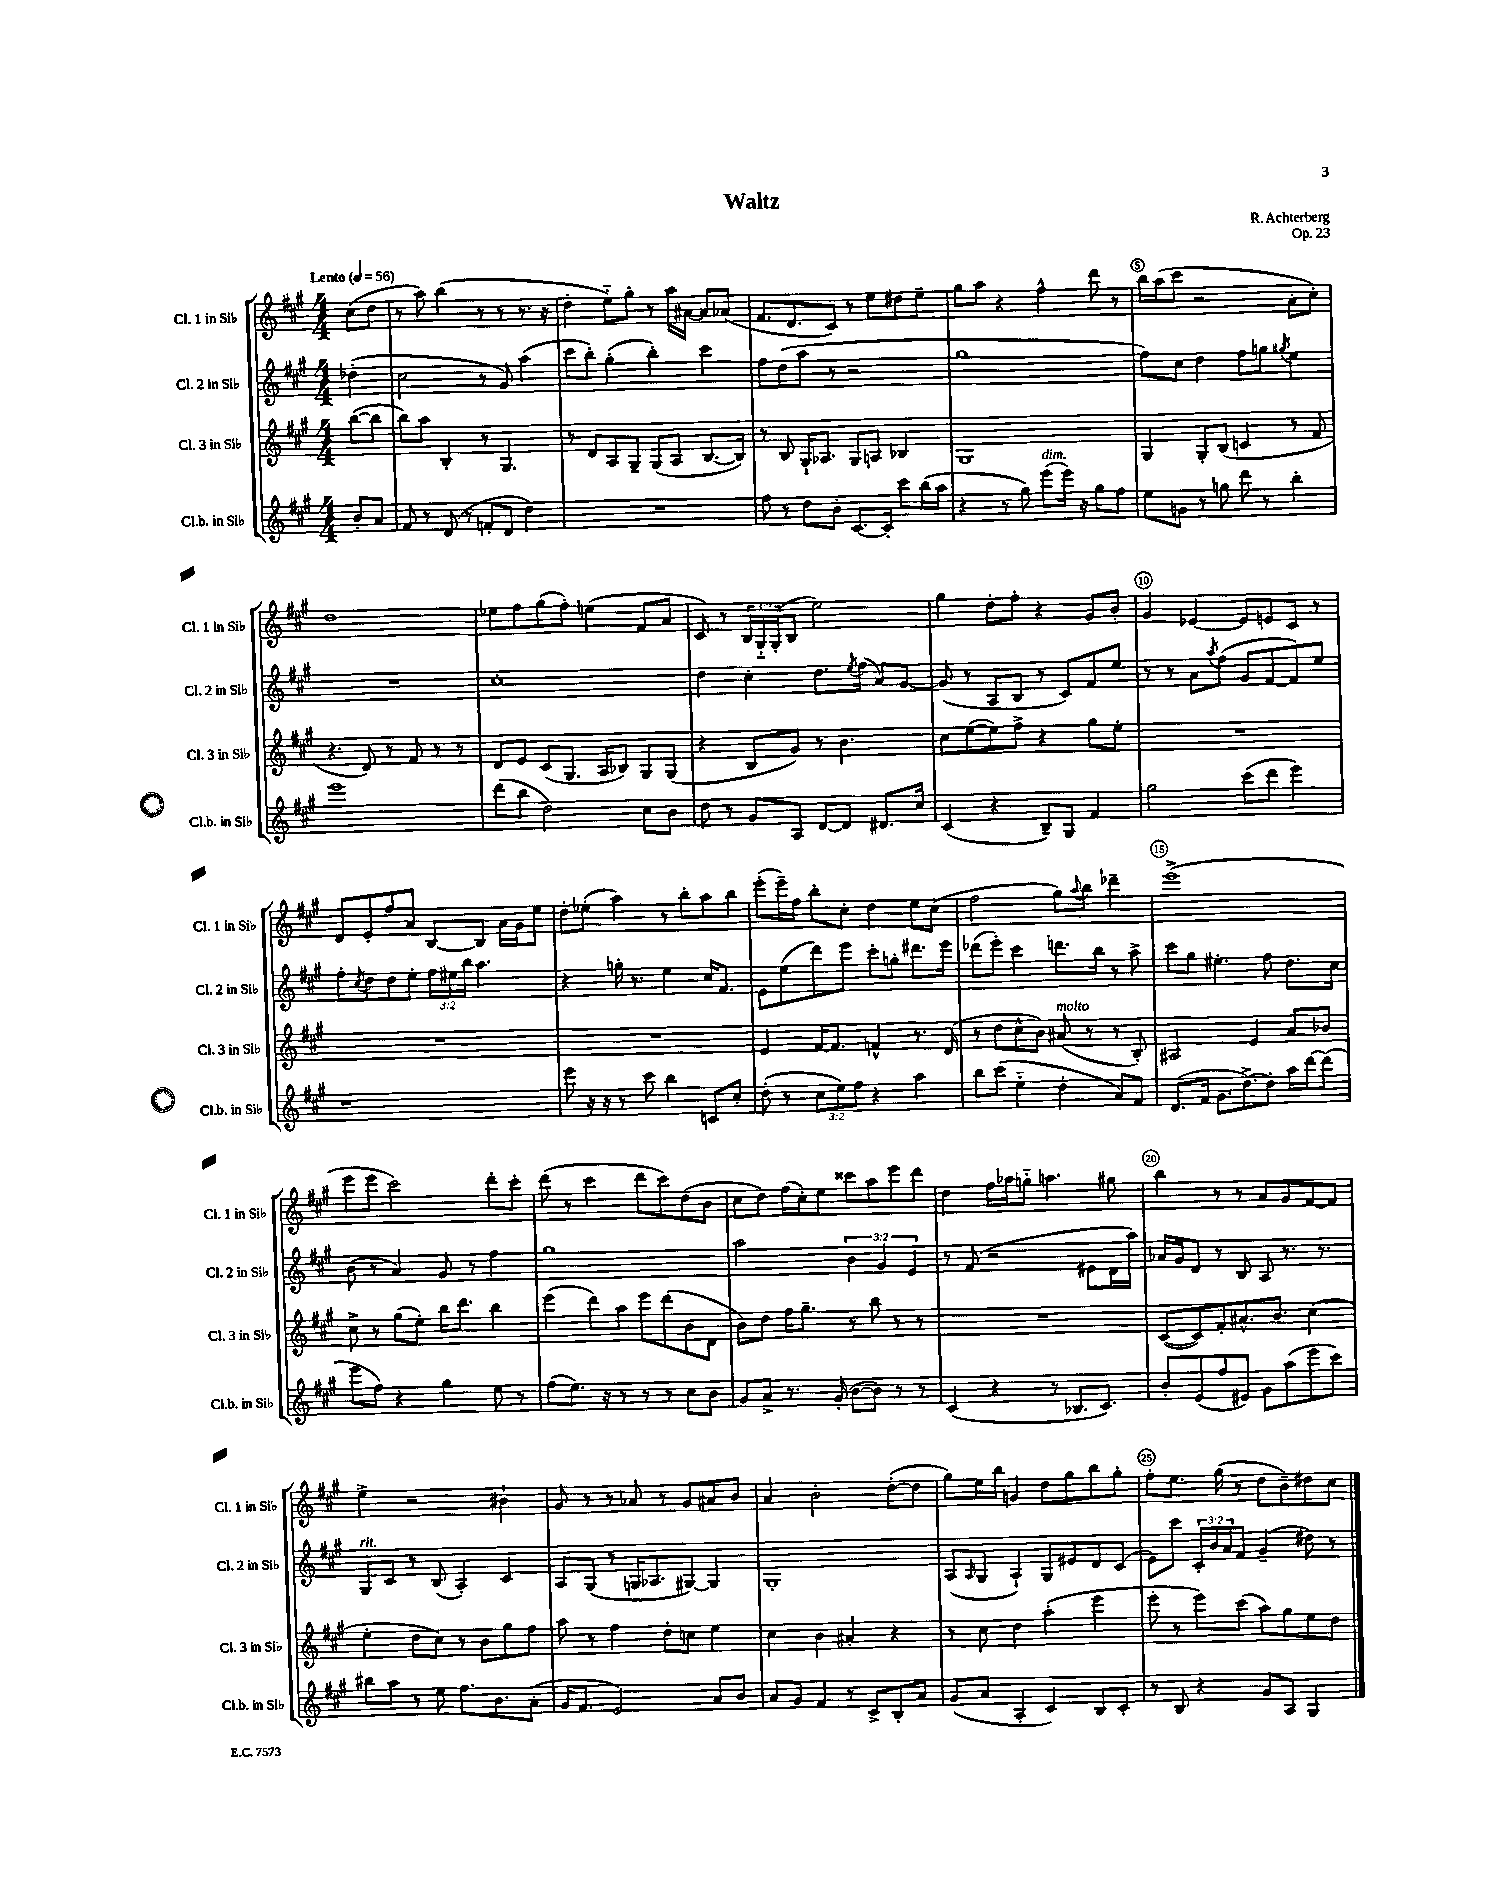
\header { title = "Waltz" composer = "R. Achterberg" opus = "Op. 23" }
<<
\new StaffGroup <<
\new Staff = "s0" \with { instrumentName = "Cl. 1 in Sib" shortInstrumentName = "Cl. 1 in Sib" } {
    \clef treble \key a \major \numericTimeSignature \time 4/4 \override Staff.TupletNumber.text = #tuplet-number::calc-fraction-text \partial 4 \tempo "Lento" 4 = 56
    cis''8( d''8 |
    r8 a''8) b''4( r8 r8 r8. r16 |
    d''4-. e''8-_) gis''8-. r8 a''16 ais'16~ ais'8 aes'8( |
    fis'8. d'8. cis'8) r8 e''8 dis''8 e''8-- |
    gis''8 a''8 r4 fis''4-^ d'''8 r8 |
    b''16 a''16( cis'''8 r2 a'8-. cis''8-.) |
    d''1 |
    ees''8 fis''8 gis''8( fis''8-.) e''4( fis'8 a'8 |
    cis'8) r8 \tuplet 3/2 { b16 gis16-_ gis16-.( } b8 e''2) |
    gis''4 d''8-. fis''8-. r4 gis'8 b'8-. |
    gis'4 ees'4~ ees'8 e'8 cis'8 r8 |
    d'8 e'8-. fis''8 a'8 b8~ b8 a'16 gis'16 e''8 |
    d''8-. ees''8-.( a''4) r8 b''8-. a''8 b''8 |
    e'''8-.( e'''16--) fis''16 b''8-. cis''8-. d''4 e''8 cis''8( |
    fis''2 gis''8) \appoggiatura { a''8 } b''8 des'''4-- |
    e'''1->( |
    e'''8 e'''8 cis'''2) d'''8-. cis'''8-. |
    d'''8( r8 cis'''4 d'''8 cis'''8) d''8( b'8 |
    cis''8 d''8) fis''16( cis''16-.) e''8 cisis'''8 a''8 e'''8 d'''8 |
    d''4 fis''16 aes''16 g''8-_ a''4. gis''8 |
    b''4 r8 r8 a'8 gis'8 fis'8~ fis'8 |
    e''4-> r2 bis'4-! |
    gis'8 r8 r8 aes'8 r8 gis'8 ais'8 b'8 |
    a'4 b'2-. d''8~-.( d''8 |
    gis''8) e''16 b''16 g'4 d''8 gis''8 b''8 gis''8-. |
    fis''8-. e''8. gis''16( r8 d''8 b'8--) dis''8 cis''8 \bar "|." |
}
\new Staff = "s1" \with { instrumentName = "Cl. 2 in Sib" shortInstrumentName = "Cl. 2 in Sib" } {
    \clef treble \key a \major \numericTimeSignature \time 4/4 \override Staff.TupletNumber.text = #tuplet-number::calc-fraction-text \partial 4
    des''4-.( |
    cis''2 r8 gis'8) a''4( |
    cis'''8 b''8-.) gis''4-.( b''4-.) cis'''4 |
    fis''8 d''8( a''8 r8 r2 |
    gis''1 |
    fis''8) cis''8 d''4 fis''8 g''8 \acciaccatura { gis''8 } e''4 |
    R1 |
    cis''1-. |
    d''4 cis''4-. d''8. \acciaccatura { e''8 } fis''16( a'8) gis'8~ |
    gis'8( r8 a8 b8 r8 cis'8) fis'8 e''8 |
    r8 r8 a'8 \acciaccatura { a''8 } fis''8( gis'8 fis'8~ fis'8) e''8 |
    fis''8-. \acciaccatura { cis''8 } d''8 d''8 e''8-. \tuplet 3/2 { fis''16 eis''16 b''16 } a''4. |
    r4 g''16-. r8. e''4 cis''16 fis'8. |
    e'8 e''8( d'''8) e'''8 cis'''8-. g''8-. dis'''8. e'''16 |
    des'''8( e'''8-.) cis'''4 d'''8. b''16 r8 a''8-> |
    cis'''8 gis''8 eis''4.-. fis''8 d''8. cis''16 |
    b'8( r8 a'4) gis'8 r8 fis''4 |
    gis''1 |
    a''2 \tuplet 3/2 { b'4 gis'4 e'4 } |
    r8 fis'8( r2 eis'8 d'16 a''16) |
    aes'16 gis'16 d'8 r8 b8 a8 r8. r8. |
    gis8^\markup { \italic "rit." } cis'8 r8 b8( a4-.) cis'4 |
    a8 gis8( r8 g16 aes8. gis8~) gis4 |
    gis1-. |
    a8( \grace { a16 } gis8 a4-!) gis8 eis'8 d'8 cis'8( |
    e'8) cis'''8 \tuplet 3/2 { cis'16-. b'16 a'16 } fis'8 gis'4--( dis''8) r8 \bar "|." |
}
\new Staff = "s2" \with { instrumentName = "Cl. 3 in Sib" shortInstrumentName = "Cl. 3 in Sib" } {
    \clef treble \key a \major \numericTimeSignature \time 4/4 \partial 4
    b''8~( b''8 |
    b''8) a''8 b4-. r8 gis4. |
    r8 d'8 a8 gis8-- gis8( a8 b8.~ b16) |
    r8 b8 gis16-! aes8. gis8 a8 bes4 |
    gis1 |
    gis4 gis8-. b8( c'4 r8 fis'8 |
    r4. d'8) r8 fis'8 r8 r8 |
    d'8 e'8 cis'8( gis8. a16 bes8) gis8 gis8( |
    r4 b8 gis'8) r8 b'4. |
    cis''8 e''8~( e''8) fis''8-> r4 gis''8 e''8-. |
    R1 |
    R1 |
    R1 |
    e'4 fis'16~ fis'8. f'4-^ r8. d'16( |
    r8 d''8 cis''8-^ b'8) ais'8^\markup { \italic "molto" }( r8 r8 b8-.) |
    ais2 e'4 a'8 bes'8 |
    cis''8-> r8 gis''8( e''8-.) b''16 d'''8. b''4 |
    e'''4( d'''8) a''8 e'''8 d'''8( b'8 d'8 |
    b'8) d''8 fis''16 gis''8.-- r8 b''8 r8 r8 |
    R1 |
    cis'8~( cis'8) fis'8-. ais'8.-^ b'8. cis''4( |
    e''4-. d''8 cis''8) r8 b'8 gis''8 fis''8 |
    a''8 r8 fis''4 d''8-. c''8 e''4 |
    cis''4 b'4 ais'4-. r4 |
    r8 cis''8 d''4 a''4-.( e'''4 |
    e'''8-. r8 e'''8) cis'''8( a''8) gis''8 e''8 d''8 \bar "|." |
}
\new Staff = "s3" \with { instrumentName = "Cl.b. in Sib" shortInstrumentName = "Cl.b. in Sib" } {
    \clef treble \key a \major \numericTimeSignature \time 4/4 \override Staff.TupletNumber.text = #tuplet-number::calc-fraction-text \partial 4
    b'8-. a'8 |
    fis'8 r8 d'8( r8 f'8-. d'8 d''4) |
    R1 |
    fis''8 r8 d''8 b'8-. cis'8.~ cis'16-. cis'''8 b''16( a''16 |
    r4 r8 gis''8) e'''8^\markup { \italic "dim." }( e'''16) r16 gis''8 fis''8 |
    e''8 g'8 r8 g''8 d'''8 r8 b''4-. |
    e'''1 |
    d'''8( b''8 d''2) cis''8 b'8 |
    d''8 r8 gis'8 a8 d'8~ d'8 dis'8. cis''16 |
    cis'4( r4 b8--) gis8 fis'4 |
    gis''2 cis'''8( d'''8 e'''4) |
    r1 |
    e'''8 r16 r16 r8 cis'''8 b''4 c'8 cis''8-. |
    d''8-.( r8 \tuplet 3/2 { cis''8 e''8) fis''8 } r4 a''4 |
    b''8 cis'''8( e''4-_ d''4-. a'8) fis'8 |
    d'8.( fis'16 gis'8. d''8.~->) d''8-. a''16 d'''16~ d'''8( |
    e'''8 fis''8) r4 gis''4 e''8 r8 |
    fis''8( e''8.) r16 r8 r8 r8 cis''8 b'8 |
    gis'8 a'8-> r8. gis'16-.( b'8~ b'8) r8 r8 |
    cis'4( r4 r8 bes8. cis'8.) |
    b'8-. e'8( fis''8 eis'8) gis'8 a''8( e'''8 cis'''8) |
    bis''8 a''8 r8 e''8 fis''8. b'8. a'8-.( |
    gis'16 fis'8. e'2) a'8 b'8 |
    a'8 gis'8 fis'4 r8 cis'8-> b8-. a'8 |
    gis'8( a'8 a4-. cis'4) b8 cis'8-. |
    r8 b8 r4 gis'8 a8 gis4 \bar "|." |
}
>>
>>
\layout { \context { \Score \override BarNumber.break-visibility = ##(#f #t #t) barNumberVisibility = #(every-nth-bar-number-visible 5) \override BarNumber.stencil = #(make-stencil-circler 0.1 0.3 ly:text-interface::print) } }
